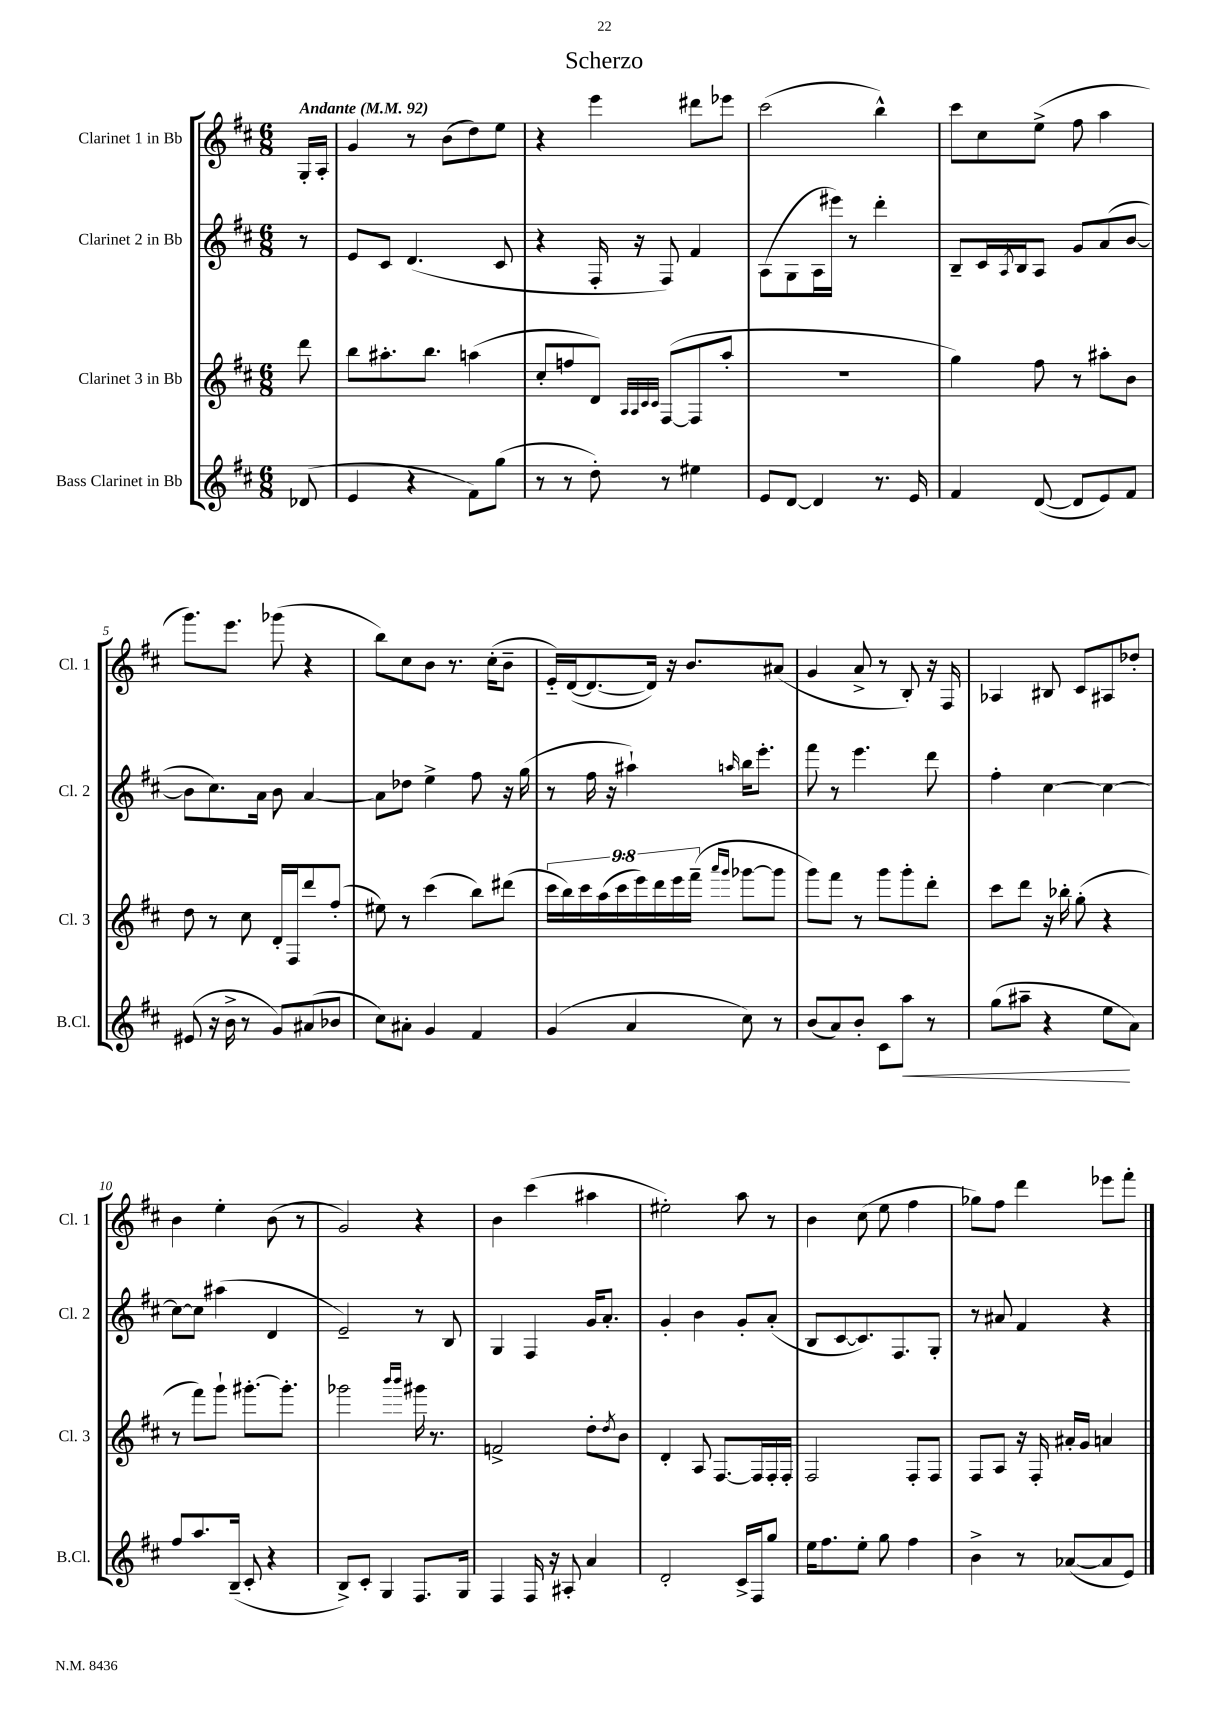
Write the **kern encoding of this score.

**kern	**kern	**kern	**kern
*staff4	*staff3	*staff2	*staff1
*clefG2	*clefG2	*clefG2	*clefG2
*k[f#c#]	*k[f#c#]	*k[f#c#]	*k[f#c#]
*M6/8	*M6/8	*M6/8	*M6/8
*MM92	*MM92	*MM92	*MM92
(8d-	8ddd	8r	16G'
.	.	.	16A'
=	=	=	=
4e	8bb	8e	4g
.	8.aa#'	8c#	.
4r	.	(4.d	8r
.	8.bb	.	.
.	.	.	(8b
8f#)	(4aa	.	8dd)
(8gg	.	8c#	8ee
=	=	=	=
8r	8cc#'	4r	4r
8r	8ff	.	.
8dd')	8d)	16F#'	4eee
.	.	16r	.
.	32qqA	.	.
.	32qqA	.	.
.	32qqc#	.	.
.	32qqc#	.	.
8r	([8F#	8F#)	.
4ee#	8F#]	4f#	8ddd#
.	8aa'	.	8eee-
=	=	=	=
8e	2.r	(8A	(2ccc#
[8d	.	8G	.
4d]	.	16A	.
.	.	16eee#)	.
.	.	8r	.
8.r	.	4ddd'	4bb^^)
16e	.	.	.
=	=	=	=
4f#	4gg)	8B~	8ccc#
.	.	16c#	8cc#
.	.	8qA	.
.	.	16B	.
([8d	8ff#	8A	(8ee^
8d]	8r	8g	8ff#
8e)	8aa#'	(8a	4aa
8f#	8b	[8b	.
=	=	=	=
(8e#	8dd	8b]	8.ggg)
16r	8r	8.cc#)	.
16b^	.	.	8.eee
8r	8cc#	.	.
.	.	16a	.
8g)	16d'	8b	(8ggg-
.	16F#	.	.
(8a#	8ddd	[4a	4r
8b-	(8ff#'	.	.
=	=	=	=
8cc#)	8ee#)	8a]	8bb)
8a#'	8r	8dd-	8cc#
4g	(4ccc#	4ee^	8b
.	.	.	8.r
4f#	8bb)	8ff#	.
.	.	.	(16cc#'
.	(8ddd#	16r	8b~
.	.	(16gg	.
=	=	=	=
(4g	18ccc#	8r	16e'~)
.	18bb)	.	.
.	.	.	([16d
.	18ccc#	.	.
.	.	16ff#	8.d_
.	(18aa	.	.
.	.	16r	.
.	18ccc#	.	.
4a	.	4aa#`)	.
.	18eee)	.	.
.	.	.	16d])
.	18ddd	.	.
.	.	.	16r
.	18eee	.	.
.	.	.	8.b
.	(18fff#~	.	.
.	16qqaaa	.	.
.	16qqggg	16qqaa	.
8cc#)	[8ggg-	16bb	.
.	.	8.eee'	.
8r	8ggg-]	.	(8a#
=	=	=	=
(8b	8ggg)	8fff#	4g
8a)	8fff#	8r	.
8b'	8r	4.eee	8a^
8c#	8ggg	.	8r
8aa	8ggg'	.	8B')
8r	8ddd'	8ddd	16r
.	.	.	16F#
=	=	=	=
(8gg	8ccc#	4ff#'	4A-
8aa#~	8ddd	.	.
4r	16r	[4cc#	8B#
.	16bb-'	.	.
.	(8gg'	.	8c#
8ee	4r	4cc#_	8A#
8a)	.	.	8dd-'
=	=	=	=
8ff#	8r	8cc#_	4b
8.aa	8fff#)	8cc#]	.
.	8ggg`	(4aa#	4ee'
(16B~	.	.	.
8c#'	[8.ggg#'	.	.
4r	.	4d	(8b
.	8.ggg#']	.	.
.	.	.	8r
=	=	=	=
8B^)	2ggg-	2e~)	2g)
8c#'	.	.	.
4G	.	.	.
.	16qqbbb	.	.
.	16qqbbb	.	.
8.F#	16ggg#	8r	4r
.	8.r	.	.
.	.	8B	.
16G	.	.	.
=	=	=	=
4F#	2f^	4G	4b
16F#	.	4F#	(4ccc#
16r	.	.	.
8A#'	.	.	.
4a	8dd'	16g	4aa#
.	.	8.a'	.
.	8qdd	.	.
.	8b	.	.
=	=	=	=
2d'	4d'	4g'	2ee#')
.	8A	4b	.
.	[8.F#	.	.
16c#^	.	8g'	8aa
16F#	16F#]	.	.
8gg	16F#'	(8a'	8r
.	16F#'	.	.
=	=	=	=
16ee	2F#	8B	4b
8.ff#	.	.	.
.	.	[8c#	.
8ee'	.	8.c#])	(8cc#
8gg	.	.	8ee
.	.	8.F#	.
4ff#	8F#'	.	4ff#
.	8F#	8G'	.
=	=	=	=
4b^	8F#	8r	8gg-)
.	8A	8a#	8ff#
8r	16r	4f#	4ddd
.	16F#'	.	.
([8a-	16a#'	.	.
.	16g	.	.
8a-]	4a	4r	8eee-
8e)	.	.	8fff#'
==	==	==	==
*-	*-	*-	*-
